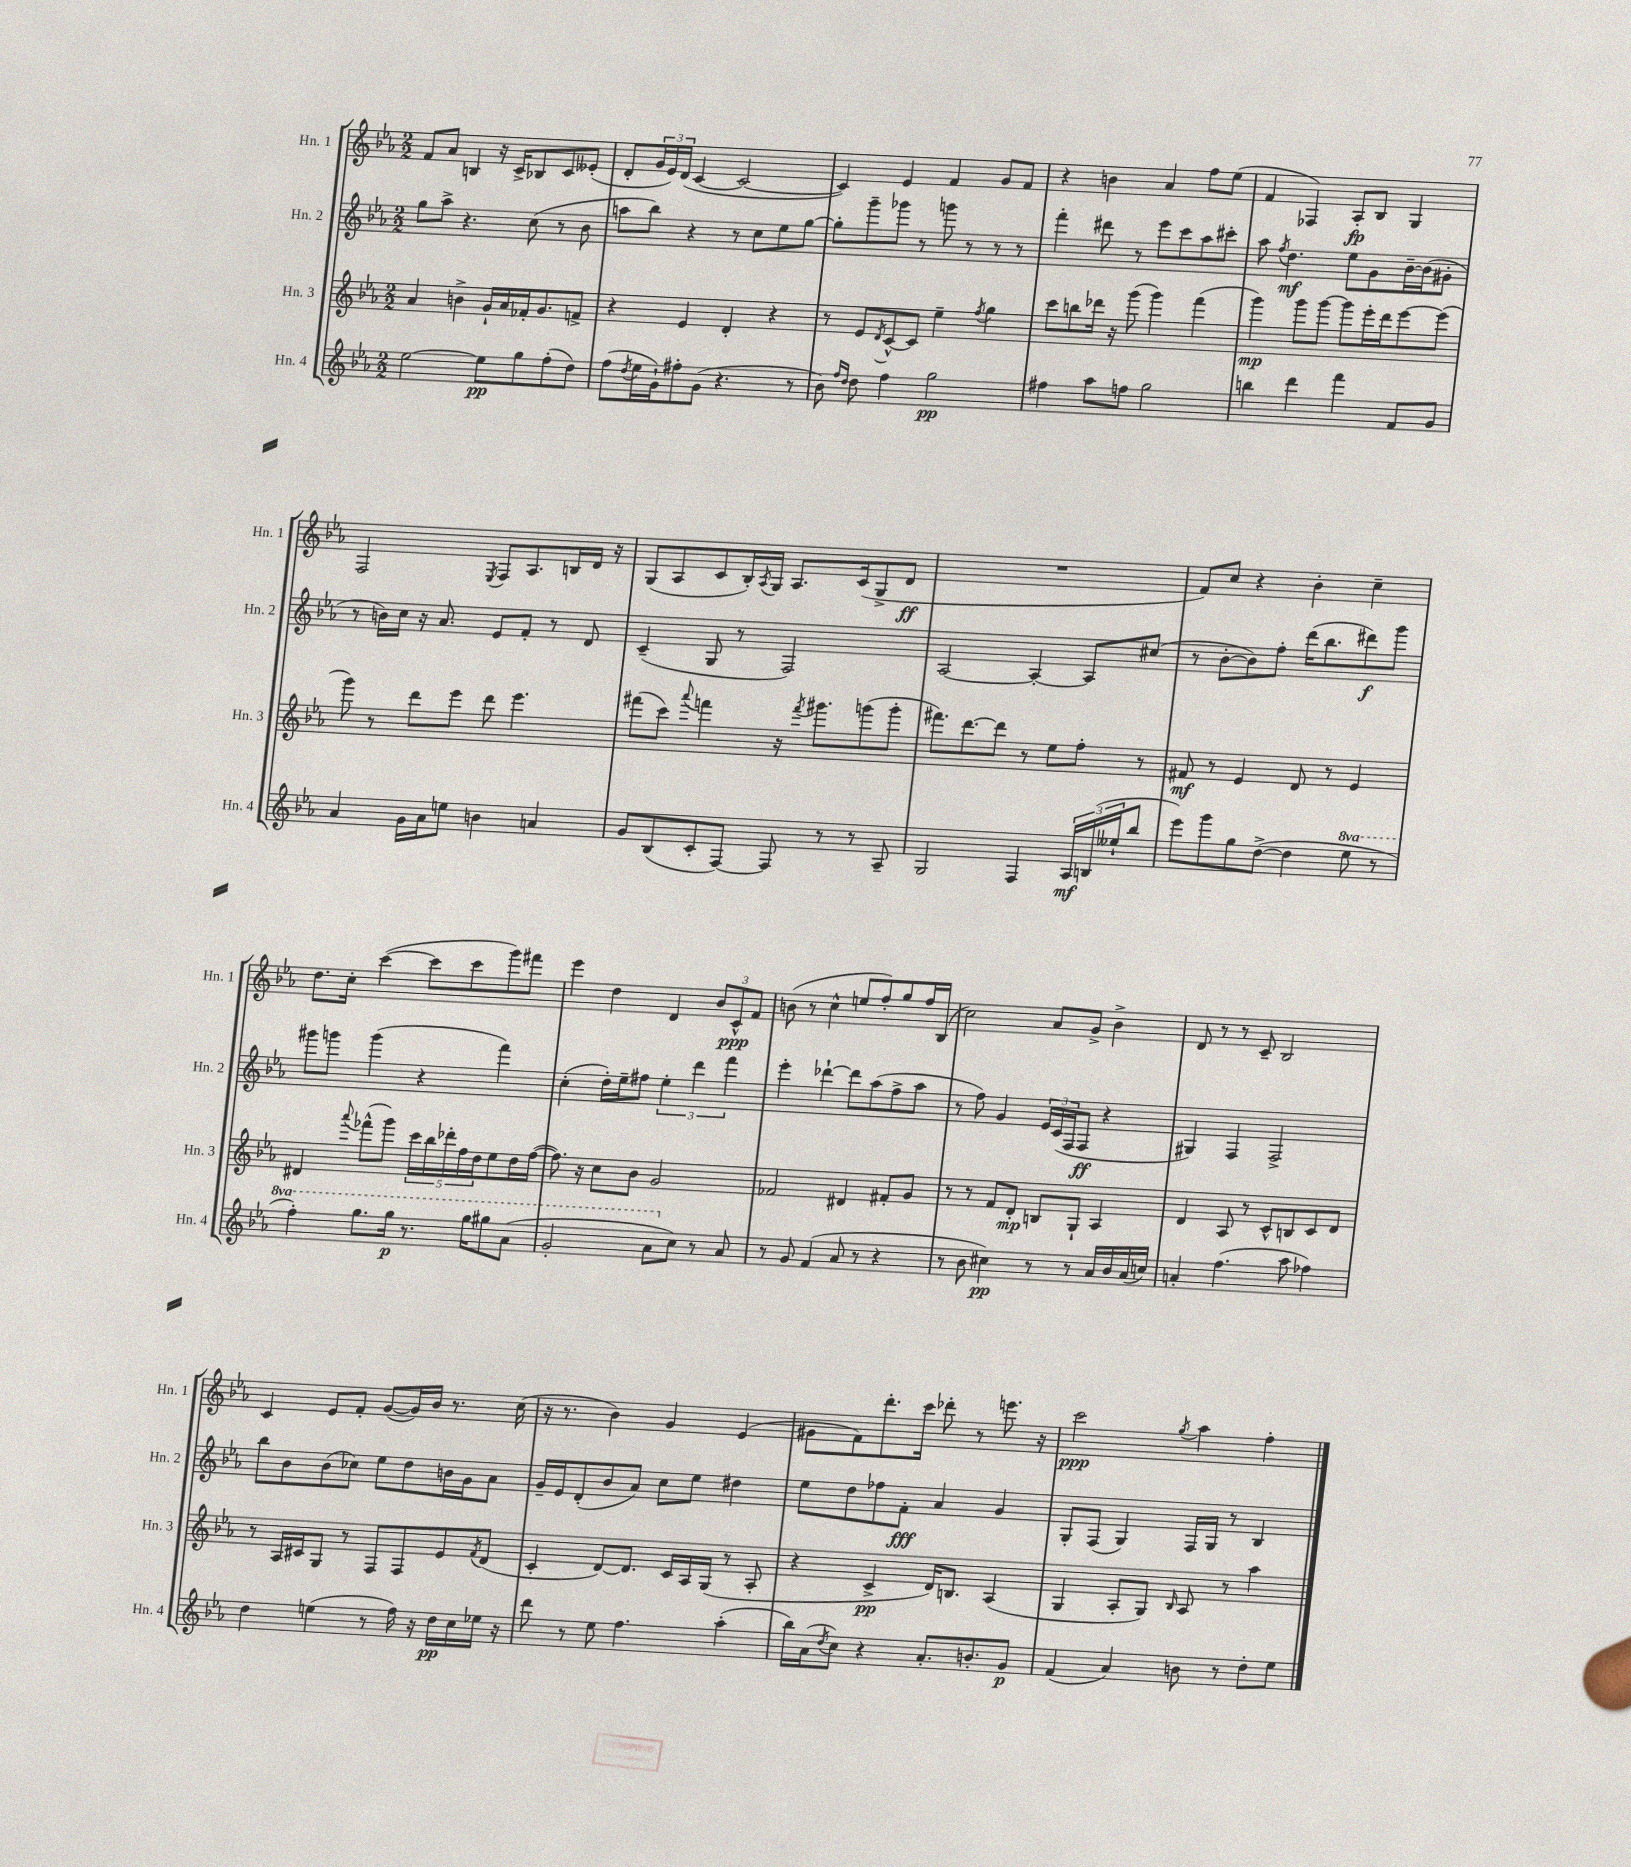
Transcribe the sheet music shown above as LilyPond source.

<<
\new StaffGroup <<
\new Staff = "s0" \with { instrumentName = "Hn. 1" shortInstrumentName = "Hn. 1" } {
    \clef treble \key ees \major \numericTimeSignature \time 2/2
    f'8 aes'8 b4 r16 c'16-> bes8 c'8 eeses'8-.( |
    d'8-. \tuplet 3/2 { g'16 ees'16) d'16( } c'4~ c'2~ |
    c'4) ees'4 f'4 g'8 f'8 |
    r4 b'4 aes'4 f''8 ees''8( |
    f'4 fes4) aes8-.\fp bes8 g4 |
    f2 \acciaccatura { ees8 } f8 aes8. b16 d'16 r16 |
    g8( aes8 c'8 bes16-.) \acciaccatura { aes8 } g16 aes8. c'16( g8-> d'8\ff |
    R1 |
    f'8) c''8 r4 bes'4-. c''4-- |
    d''8. c''16-. c'''4~( c'''8 c'''8 g'''8) fis'''8 |
    ees'''4 d''4 d'4 \tuplet 3/2 { bes'8 c'8-^\ppp f'8 } |
    b'8( r8 c''4-^ e''8 f''8-.) g''8 f''16 bes16( |
    c''2) aes'8 g'8-> bes'4-> |
    d'8 r8 r8 c'8-- bes2 |
    c'4 ees'8 f'8-. g'8~( g'16) bes'16 r8. c''16( |
    r16 r8. bes'4) g'4 ees'4( |
    gis'8 f'8) d'''8.-. c'''16 des'''8-. r8 e'''8. r16 |
    c'''2\ppp \acciaccatura { g''8 } aes''4 f''4-. \bar "|." |
}
\new Staff = "s1" \with { instrumentName = "Hn. 2" shortInstrumentName = "Hn. 2" } {
    \clef treble \key ees \major \numericTimeSignature \time 2/2
    g''8 aes''8-> r4. c''8( r8 bes'8 |
    a''8 bes''8) r4 r8 c''8 ees''8 g''8~ |
    g''8-. g'''8-- ges'''8 r8 g'''8 r8 r8 r8 |
    f'''4-. dis'''8 r8 ees'''8 c'''8 aes''8 cis'''8-. |
    aes''8 \acciaccatura { f''8 } d''4.\mf ees''8 g'8 bes'16~-- bes'16( gis'8-. |
    r8 b'16) c''16 r16 aes'8. ees'8 f'8-. r8 d'8 |
    c'4--( g8 r8 f2) |
    aes2~ aes4~-. aes8 cis''8( |
    r8 bes'8~-. bes'8) f''8-. d'''16( bes''8. dis'''8\f) g'''8 |
    gis'''8 g'''8 g'''4( r4 f'''4) |
    c''4-.( d''16-.) ees''16-- fis''8 \tuplet 3/2 { ees''4-. d'''4 f'''4 } |
    ees'''4-. des'''4~-! des'''8 aes''8( f''8-> aes''8 |
    r8 f''8) g'4 \tuplet 3/2 { ees'16 c'16( f16 } f8\ff r4 |
    gis4) f4 f2-> |
    bes''8 bes'8 bes'8( ces''8) ees''8 d''8 b'16 g'16 aes'8 |
    g'16-- ees'16 d'8-.( bes'8 aes'8) c''8 ees''8 dis''4 |
    ees''8 d''8 fes''8 f'8-.\fff aes'4 g'4 |
    g8-. f8( g4) f16 g16 r8 bes4 \bar "|." |
}
\new Staff = "s2" \with { instrumentName = "Hn. 3" shortInstrumentName = "Hn. 3" } {
    \clef treble \key ees \major \numericTimeSignature \time 2/2
    aes'4 b'4-> g'16-! aes'16 fes'16-. g'8. f'8-> |
    r4 ees'4 d'4-. r4 |
    r8 ees'8 \acciaccatura { d'8 } c'8~-^ c'8 ees''4-- \acciaccatura { f''8 } g''4 |
    c'''8 b''8 des'''16 r16 g'''8( g'''4) f'''4( |
    g'''4\mp) g'''8 g'''8~ g'''8 ees'''16-. d'''16 ees'''8~ ees'''8( |
    g'''8) r8 d'''8 ees'''8 d'''8 ees'''4. |
    fis'''8( c'''8) \appoggiatura { aes'''8 } f'''4 r16 \acciaccatura { f'''8 } gis'''8. g'''8( g'''8-. |
    fis'''8.) d'''8.~ d'''8 r8 ees''8 f''8-. r8 |
    fis'8\mf r8 ees'4 d'8 r8 ees'4 |
    dis'4 \appoggiatura { aes'''8 } fes'''8-^( g'''8) \tuplet 5/4 { c'''16 bes''16 des'''16-. f''16 d''16 } ees''8 d''16 f''16~( |
    f''8.) r16 c''8 bes'8 g'2 |
    fes'2 dis'4 fis'8-. g'8 |
    r8 r8 f'8 d'8-.\mp b8 g8-! aes4 |
    d'4 aes8 r8 c'8-^ b8 c'8 d'8 |
    r8 aes16 cis'16 g8 r8 f8 f8 ees'8 \acciaccatura { f'8 } d'8( |
    c'4-. d'8~) d'8. c'16 aes16 g16( r8 aes8-. |
    r4 c'4->\pp d'16) b8. aes4( |
    g4 aes8-. g8) \grace { bes16 } aes8 r8 aes''4 \bar "|." |
}
\new Staff = "s3" \with { instrumentName = "Hn. 4" shortInstrumentName = "Hn. 4" } {
    \clef treble \key ees \major \numericTimeSignature \time 2/2 \set Staff.ottavationMarkups = #ottavation-simple-ordinals
    ees''2~ ees''8\pp g''8 f''8-.( d''8) |
    f''8( \acciaccatura { d''8 } ees''16 g'16-!) fis''8-. g'8( r4. r8 |
    bes'8) \grace { f''16 d''16 } d''8 f''4 g''2\pp |
    fis''4 aes''8 f''8 g''2 |
    b''4 d'''4 f'''4 f'8 g'8 |
    aes'4 g'16 aes'16 e''8 b'4 a'4 |
    g'8 bes8( c'8-. f8~) f8 r8 r8 aes8-- |
    g2 f4 \tuplet 3/2 { aes16\mf b16( eeses''16-! } bes''8 |
    ees'''8) g'''8 g''8 d''8~->( d''4 \ottava #1 ees'''8 r8 |
    f'''4-.) g'''8. g'''16\p r8. g'''16 gis'''8 aes''8( |
    g''2-. aes''8 \ottava #0 c''8) r8 aes'8 |
    r8 g'8 f'4( aes'8 r8 r4 |
    r8 bes'8 cis''4\pp) r8 r8 aes'16 bes'16 aes'16( c''16) |
    a'4-. f''4.( aes''8 fes''4) |
    d''4 e''4( r8 f''16) r16 d''16\pp c''16 ees''16 r16 |
    d'''8 r8 ees''8 f''4. aes''4-.( |
    bes''16) aes'16( \acciaccatura { d''8 } c''8) r4 aes'8.-. b'8.-. g'8\p |
    f'4( aes'4) b'8 r8 d''8-. ees''8 \bar "|." |
}
>>
>>
\layout { \context { \Score \remove "Bar_number_engraver" } }
